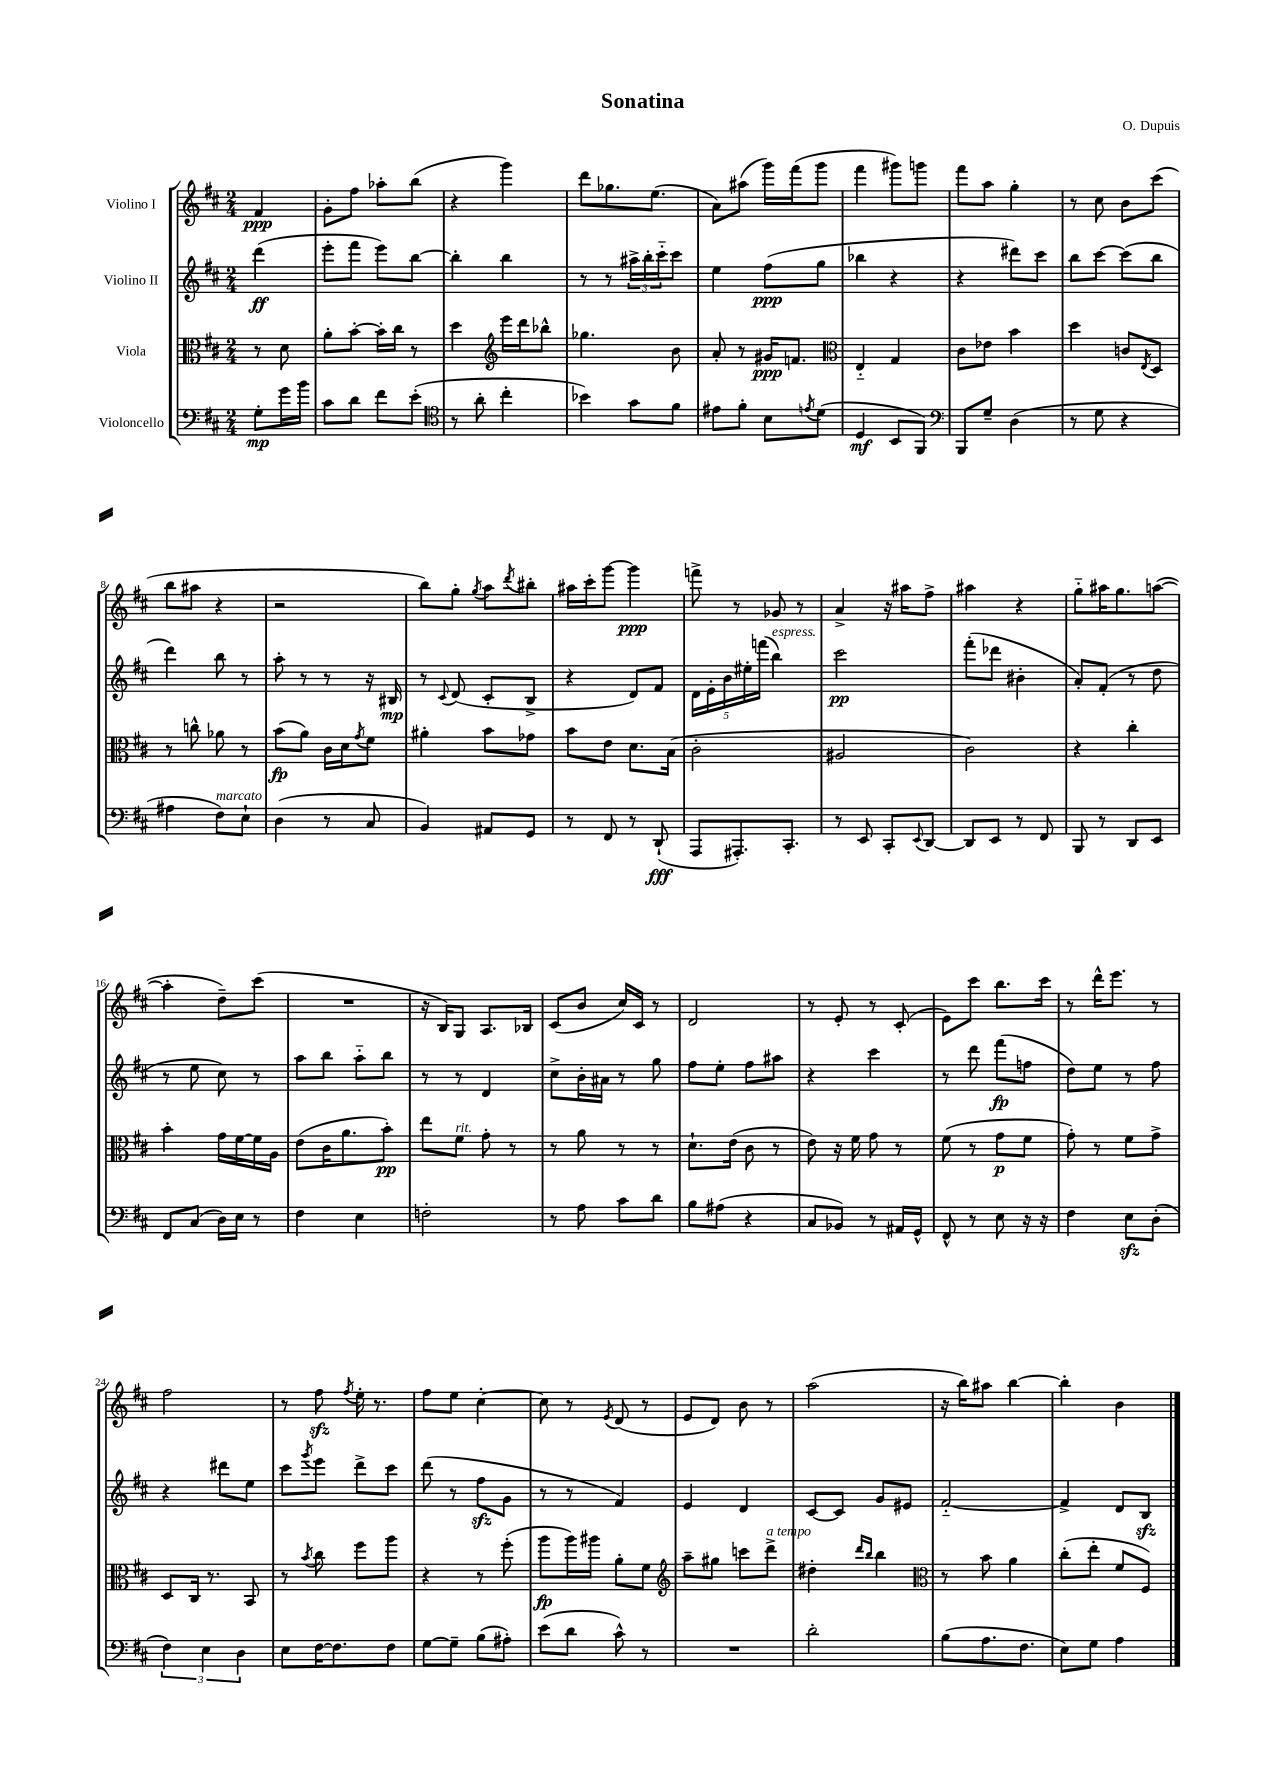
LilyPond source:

\header { title = "Sonatina" composer = "O. Dupuis" }
<<
\new StaffGroup <<
\new Staff = "s0" \with { instrumentName = "Violino I" } {
    \clef treble \key d \major \numericTimeSignature \time 2/4 \partial 4
    fis'4\ppp |
    g'8-. fis''8 aes''8-. b''8( |
    r4 g'''4) |
    d'''8 ges''8. e''8.( |
    a'8) ais''8( g'''16) fis'''16( g'''8 |
    fis'''4 gis'''8) g'''8 |
    fis'''8 a''8 g''4-. |
    r8 cis''8 b'8 cis'''8( |
    b''8 ais''8 r4 |
    r2 |
    b''8) g''8-. \acciaccatura { g''8 } a''8 \acciaccatura { d'''8 } bis''8-. |
    ais''16 cis'''16-. g'''8~ g'''4\ppp |
    f'''8-> r8 ges'8 r8 |
    a'4-> r16 ais''16 fis''8-> |
    ais''4 r4 |
    g''8-_ ais''16 g''8. a''8~( |
    a''4-. d''8--) cis'''8( |
    R2 |
    r16 b16) g8 a8. bes16 |
    cis'8( b'8 cis''16) cis'16 r8 |
    d'2 |
    r8 e'8-. r8 cis'8-.( |
    e'8) cis'''8 b''8. cis'''16 |
    r8 d'''16-^ e'''8. r8 |
    fis''2 |
    r8 fis''8\sfz \acciaccatura { fis''8 } e''16-. r8. |
    fis''8 e''8 cis''4~-. |
    cis''8 r8 \acciaccatura { e'8 } d'8( r8 |
    e'8 d'8) b'8 r8 |
    a''2( |
    r16 b''16) ais''8 b''4~ |
    b''4-. b'4 \bar "|." |
}
\new Staff = "s1" \with { instrumentName = "Violino II" } {
    \clef treble \key d \major \numericTimeSignature \time 2/4 \partial 4
    d'''4\ff( |
    e'''8-. fis'''8 e'''8) b''8~ |
    b''4-. b''4 |
    r8 r8 \tuplet 3/2 { ais''16-> b''16-. cis'''16-_ } cis'''8 |
    e''4 fis''8\ppp( g''8 |
    bes''4 r4 |
    r4 dis'''8) cis'''8 |
    b''8 cis'''8~ cis'''8( b''8 |
    d'''4) b''8 r8 |
    a''8-. r8 r8 r16 bis16\mp |
    r8 \appoggiatura { cis'8 } d'8( cis'8-. b8-> |
    r4 d'8) fis'8 |
    \tuplet 5/4 { d'16 e'16-. b'16 eis''16-. f'''16( } b''4^\markup { \italic "espress." }) |
    cis'''2\pp |
    fis'''8-.( des'''8 bis'4-. |
    a'8-.) fis'8-.( r8 d''8 |
    r8 e''8 cis''8) r8 |
    a''8 b''8 a''8-_ b''8 |
    r8 r8 d'4 |
    cis''8-> b'16-. ais'16 r8 g''8 |
    fis''8 e''8-. fis''8 ais''8 |
    r4 cis'''4 |
    r8 d'''8 fis'''8\fp( f''8 |
    d''8) e''8 r8 fis''8 |
    r4 dis'''8 e''8 |
    cis'''8 \acciaccatura { g'''8 } e'''8 d'''8-> cis'''8 |
    d'''8( r8 fis''8\sfz g'8 |
    r8 r8 fis'4) |
    e'4 d'4 |
    cis'8~ cis'8 g'8 eis'8 |
    fis'2~-_ |
    fis'4-> d'8 b8\sfz \bar "|." |
}
\new Staff = "s2" \with { instrumentName = "Viola" } {
    \clef alto \key d \major \numericTimeSignature \time 2/4 \partial 4
    r8 d'8 |
    a'8-. b'8~-. b'16-. cis''16 r8 |
    d''4 \clef treble e'''16 d'''16 bes''8-^ |
    ges''4. b'8 |
    a'8-. r8 gis'16\ppp f'8. |
    \clef alto e4-_ g4 |
    cis'8 ees'8 b'4 |
    d''4 c'8 \acciaccatura { e8 } d8 |
    r8 c''8-^ aes'8 r8 |
    b'8\fp( a'8) cis'16 d'16 \acciaccatura { g'8 } fis'8 |
    ais'4-. b'8 ges'8 |
    b'8 e'8 d'8. b16( |
    cis'2-. |
    ais2 |
    cis'2) |
    r4 cis''4-. |
    b'4-. g'16 fis'16~ fis'16 a16 |
    e'8( cis'16 a'8. b'8-.\pp) |
    e''8 fis'8^\markup { \italic "rit." } g'8-. r8 |
    r8 a'8 r8 r8 |
    d'8.-! e'16( cis'8 r8 |
    e'8) r16 fis'16 g'8 r8 |
    fis'8( r8 g'8\p fis'8 |
    g'8-.) r8 fis'8 g'8-> |
    d8 cis16 r8. b,8 |
    r8 \acciaccatura { b'8 } cis''8 fis''8 a''8 |
    r4 r8 fis''8-.( |
    a''8\fp a''16) ais''16 a'8-. fis'8 |
    \clef treble a''8-- gis''8 c'''8 d'''8->^\markup { \italic "a tempo" } |
    dis''4-. \grace { d'''16 b''16 } b''4 |
    \clef alto r8 b'8 a'4 |
    cis''8-.( e''8-. fis'8 fis8) \bar "|." |
}
\new Staff = "s3" \with { instrumentName = "Violoncello" } {
    \clef bass \key d \major \numericTimeSignature \time 2/4 \partial 4
    g8-.\mp g'16 b'16 |
    cis'8 d'8 fis'8 e'8-.( |
    \clef tenor r8 a'8-. cis''4-. |
    bes'4) g'8 fis'8 |
    eis'8 fis'8-. b8 \acciaccatura { e'8 } d'8( |
    d4\mf b,8 fis,8) |
    \clef bass b,,8 g8-- d4( |
    r8 g8 r4 |
    ais4 fis8^\markup { \italic "marcato" }) e8-! |
    d4( r8 cis8 |
    b,4) ais,8 g,8 |
    r8 fis,8 r8 d,8-!\fff( |
    a,,8 ais,,8.-.) cis,8.-. |
    r8 e,8 cis,8-. \appoggiatura { e,8 } d,8~ |
    d,8 e,8 r8 fis,8 |
    b,,8 r8 d,8 e,8 |
    fis,8 cis8( d16) e16 r8 |
    fis4 e4 |
    f2-. |
    r8 a8 cis'8 d'8 |
    b8 ais8( r4 |
    cis8 bes,8) r8 ais,16 g,16-^ |
    fis,8-^ r8 e8 r16 r16 |
    fis4 e8\sfz d8-.( |
    \tuplet 3/2 { fis4) e4 d4 } |
    e8 fis16~ fis8. fis8 |
    g8~ g8-- b8( ais8-.) |
    e'8( d'8 cis'8-^) r8 |
    R2 |
    d'2-. |
    b8( a8. fis8. |
    e8) g8 a4 \bar "|." |
}
>>
>>
